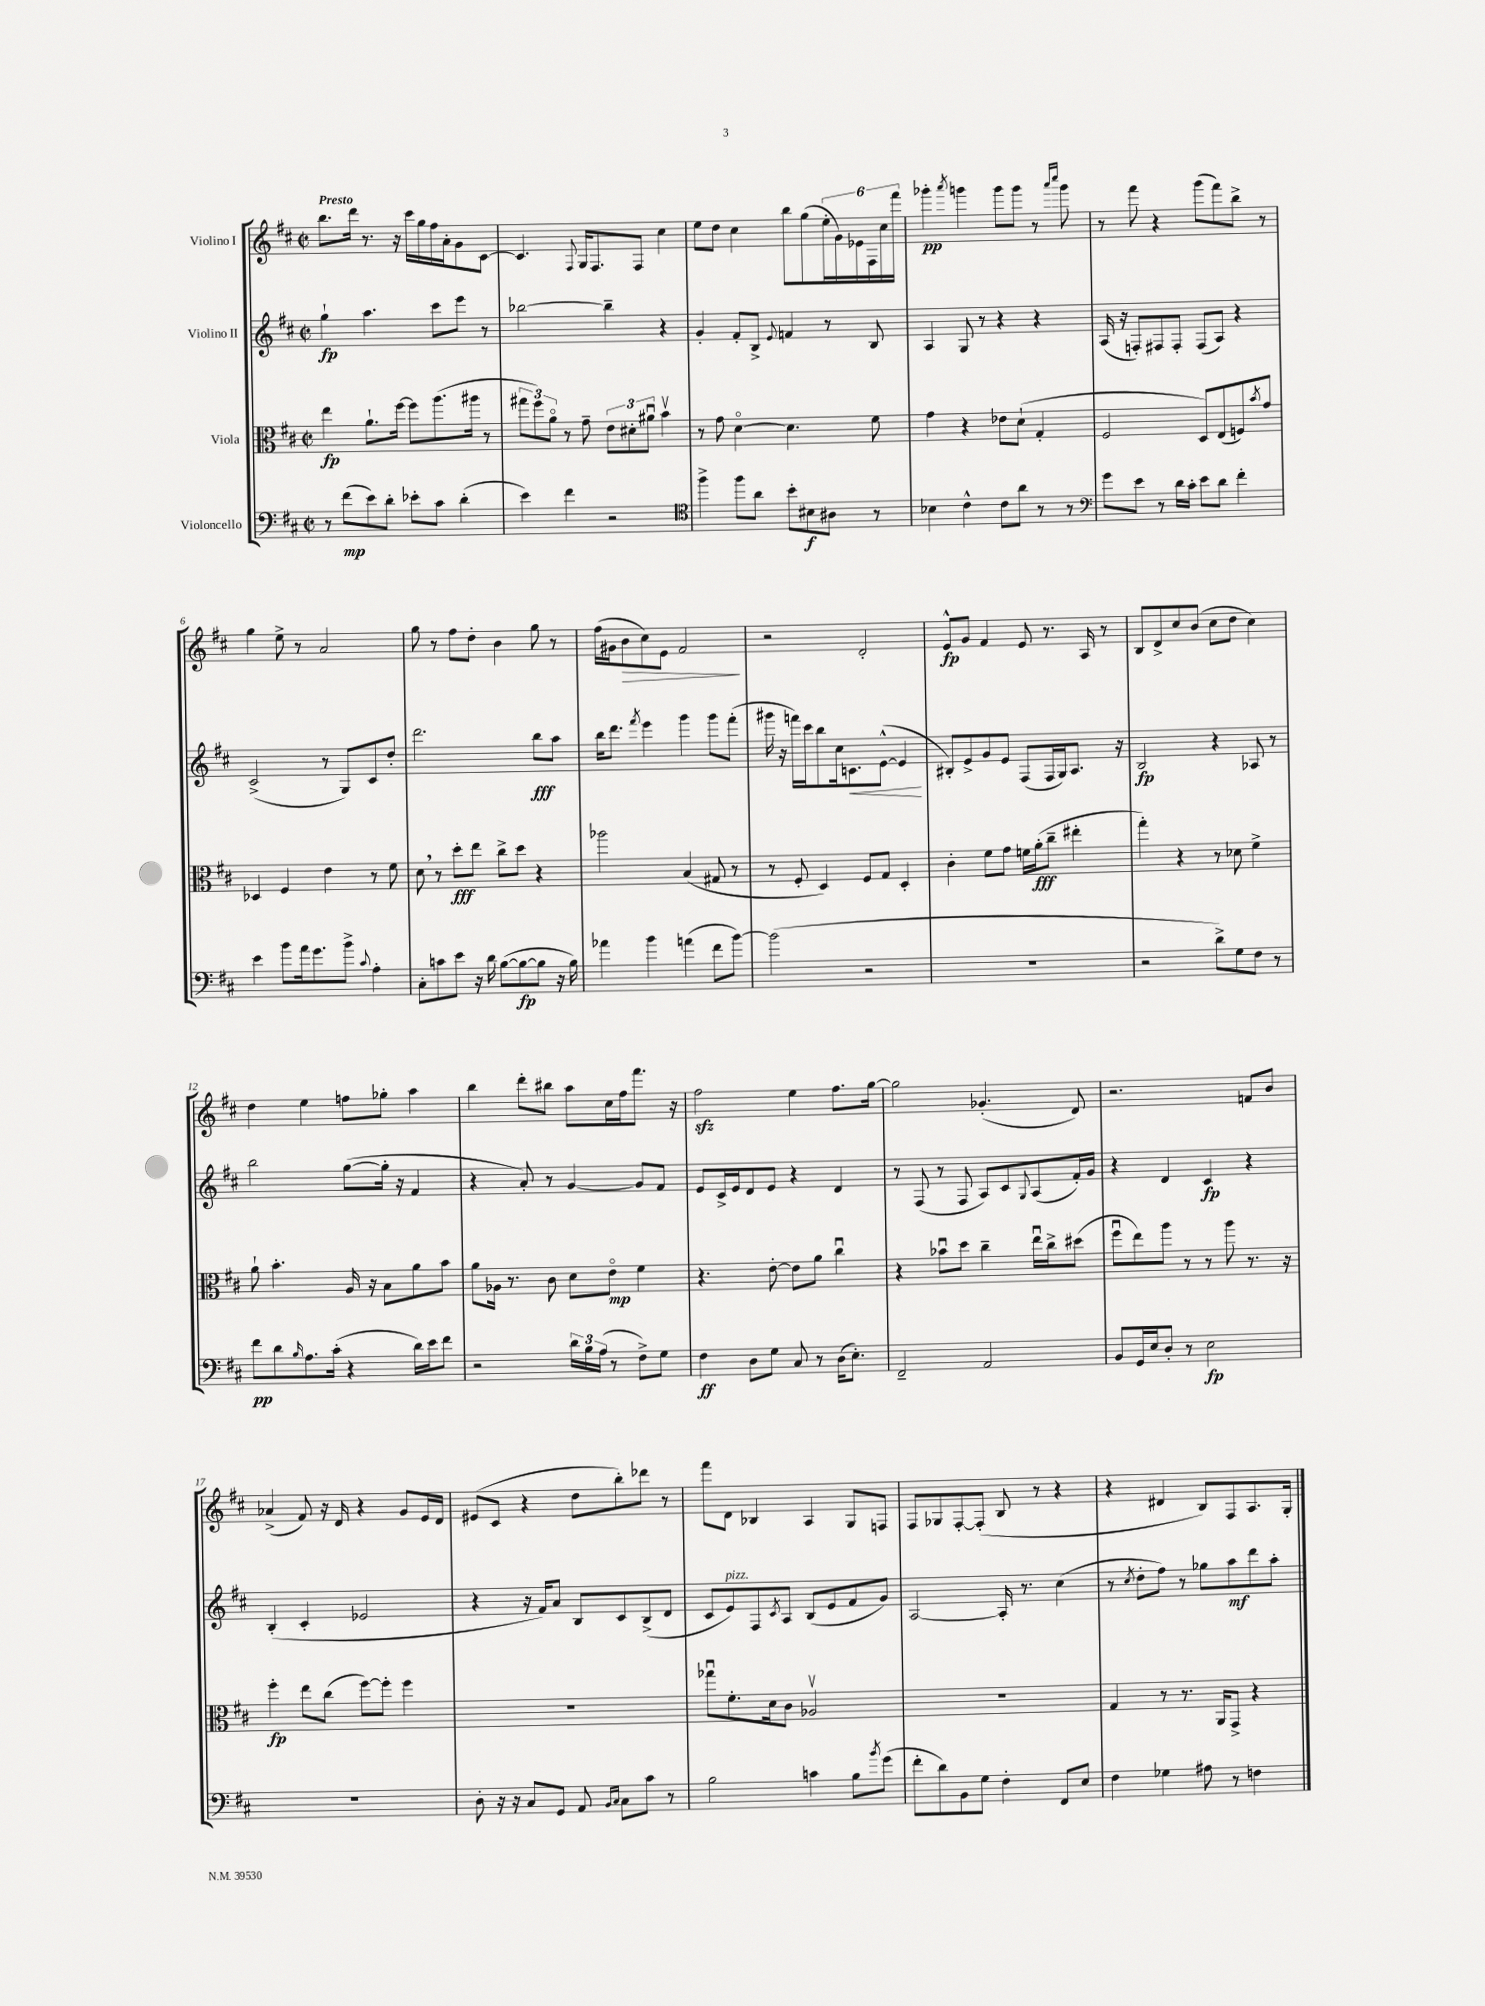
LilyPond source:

<<
\new StaffGroup <<
\new Staff = "s0" \with { instrumentName = "Violino I" } {
    \clef treble \key d \major \defaultTimeSignature \time 2/2 \tempo "Presto"
    b''8. d'''16 r8. r16 cis'''16 g''16 fis''16 a'16-. g'8 cis'8~ |
    cis'4. \appoggiatura { fis8 } g16 fis8. fis8 cis''4 |
    e''8 d''8 cis''4 b''8 g''8( \tuplet 6/4 { e''16-. g'16) ees'16 fis16 cis''16 fis'''16 } |
    ges'''4-.\pp \acciaccatura { a'''8 } g'''4 g'''8 g'''8 r8 \grace { a'''16 cis''''16 } g'''8 |
    r8 fis'''8 r4 g'''8( fis'''8) b''8-> r8 |
    g''4 e''8-> r8 a'2 |
    g''8 r8 fis''8 d''8-. b'4 g''8 r8 |
    fis''16( gis'16 b'8\> cis''8) e'8 fis'2\! |
    r2 d'2-. |
    e'8-^\fp g'8 fis'4 e'8 r8. a16 r8 |
    b8 d'8-> cis''8 b'8( cis''8 d''8 cis''4) |
    d''4 e''4 f''8 ges''8-. a''4 |
    b''4 d'''8-. bis''8 a''8 cis''16 fis''16 fis'''8. r16 |
    fis''2\sfz e''4 fis''8. g''16~ |
    g''2 ges'4.-.( d'8) |
    r2. f'8 b'8 |
    aes'4->( fis'8) r16 d'16 r4 g'8 e'16 d'16 |
    eis'8( cis'8 r4 d''8 b''8-.) des'''8 r8 |
    fis'''8 d'8 bes4 a4 g8 f8 |
    fis8 ges8 fis8~-. fis8-.( b8 r8 r4 |
    r4 dis'4 b8) fis8 a8. g16-. \bar "|." |
}
\new Staff = "s1" \with { instrumentName = "Violino II" } {
    \clef treble \key d \major \defaultTimeSignature \time 2/2
    g''4-!\fp a''4. cis'''8 e'''8 r8 |
    bes''2~ bes''4-- r4 |
    g'4-. fis'8-. b8-> \appoggiatura { e'8 } f'4 r8 b8 |
    a4 g8 r8 r4 r4 |
    a16( r16 f8-.) fis8 fis8-. fis8( a8) r4 |
    cis'2->( r8 g8) cis'8 d''8-. |
    d'''2. b''8\fff a''8 |
    b''16 d'''8. \acciaccatura { fis'''8 } e'''4 g'''4 g'''8 fis'''8-.( |
    gis'''16 r16 f'''16) cis'''16 b''8 cis''16 c'8.\< e'8~-^( e'4\! |
    bis8-.) e'8-> g'8 e'8 fis8( fis16 g16) a8. r16 |
    b2\fp r4 aes8 r8 |
    b''2 g''8~( g''16-. r16 fis'4 |
    r4 a'8-.) r8 g'4~ g'8 fis'8 |
    e'8 cis'16-> e'16 d'8 e'8 r4 d'4 |
    r8 fis8( r8 fis8 a8) cis'8 \appoggiatura { g8 } a8( fis'16-.) g'16 |
    r4 d'4 cis'4\fp r4 |
    b4-.( cis'4-. ees'2 |
    r4 r16 fis'16) a'8 b8 cis'8 b8->( d'8 |
    cis'8 e'8^\markup { \italic "pizz." }) fis8 \acciaccatura { cis'8 } a8 b8( e'8 fis'8 g'8) |
    a2~ a16-. r8. cis''4( |
    r8 \acciaccatura { cis''8 } d''8-. fis''8) r8 ges''8 a''8\mf d'''8 a''8-. \bar "|." |
}
\new Staff = "s2" \with { instrumentName = "Viola" } {
    \clef alto \key d \major \defaultTimeSignature \time 2/2
    e''4\fp a'8.-! fis''16~ fis''8 a''8.( ais''16 r8 |
    \tuplet 3/2 { gis''8 fis''8) a'8\flageolet } r8 g'8-- \tuplet 3/2 { e'8 dis'8-. ais'8\downbow } b'4\upbow |
    r8 g'8 d'4~\flageolet d'4. fis'8 |
    g'4 r4 ees'8 d'8-!( g4-. |
    fis2 d8) e8( f8) \acciaccatura { b'8 } g'8 |
    des4 fis4 e'4 r8 fis'8 |
    d'8 \breathe r8 d''8-.\fff e''8 cis''8-> d''8 r4 |
    aes''2 b4( gis8 r8 |
    r8 fis8-. d4) fis8 g8 d4-. |
    cis'4-. fis'8 g'8 f'16 a'16-.\fff( cis''8-- eis''4-. |
    g''4-.) r4 r8 des'8 fis'4-> |
    a'8-! b'4.-. a16 r16 b8 a'8 b'8 |
    a'8 aes16 r8. cis'8 d'8 e'8\flageolet\mp fis'4 |
    r4. e'8~-. e'8 a'8 cis''4\downbow |
    r4 bes'8\downbow d''8 cis''4-- e''16\downbow cis''16-> dis''8( |
    fis''8\downbow e''8) a''8 r8 r8 a''8 r8. r16 |
    fis''4-.\fp e''8 cis''8( fis''8~) fis''8-. fis''4 |
    R1 |
    ges''8\downbow fis'8.-. d'16 cis'8 aes2\upbow |
    R1 |
    g4 r8 r8. a,16 g,8-> r4 \bar "|." |
}
\new Staff = "s3" \with { instrumentName = "Violoncello" } {
    \clef bass \key d \major \defaultTimeSignature \time 2/2
    r8 fis'8\mp( e'8) d'8-. ees'8-. cis'8 d'4-.( |
    e'4) fis'4 r2 |
    \clef tenor fis''4-> fis''8 a'8 b'8-. bis8\f ais8 r8 |
    bes4 cis'4-^ cis'8 a'8 r8 r8 |
    \clef bass g'8 e'8 r8 d'16 cis'16-. e'8 d'8 fis'4-. |
    e'4 b'8 a'16 g'8. b'8-> \appoggiatura { cis'8 } a4-. |
    cis8-. c'8 e'8 r16 d'16 b8~( b8~\fp b8 r16 b16) |
    aes'4 b'4 a'4( fis'8 b'8~) |
    b'2( r2 |
    R1 |
    r2 d'8->) g8 fis8 r8 |
    fis'8\pp d'8 \grace { b16 } a8. cis'16-.( r4 d'16) e'16 fis'8 |
    r2 \tuplet 3/2 { d'16 b16 a16( } r8 fis8->) g8 |
    fis4\ff d8 g8 cis8 r8 d16( e8.-.) |
    fis,2-- a,2 |
    b,8 g,16 e16 d8-. r8 e2\fp |
    R1 |
    d8-. r16 r16 cis8 g,8 a,8 \grace { b,16 cis16 } cis8 cis'8 r8 |
    b2 c'4 b8 \acciaccatura { b'8 } g'8( |
    fis'8-. d'8) b,8 g8 fis4-. fis,8 e8 |
    fis4 ges4 ais8 r8 f4 \bar "|." |
}
>>
>>
